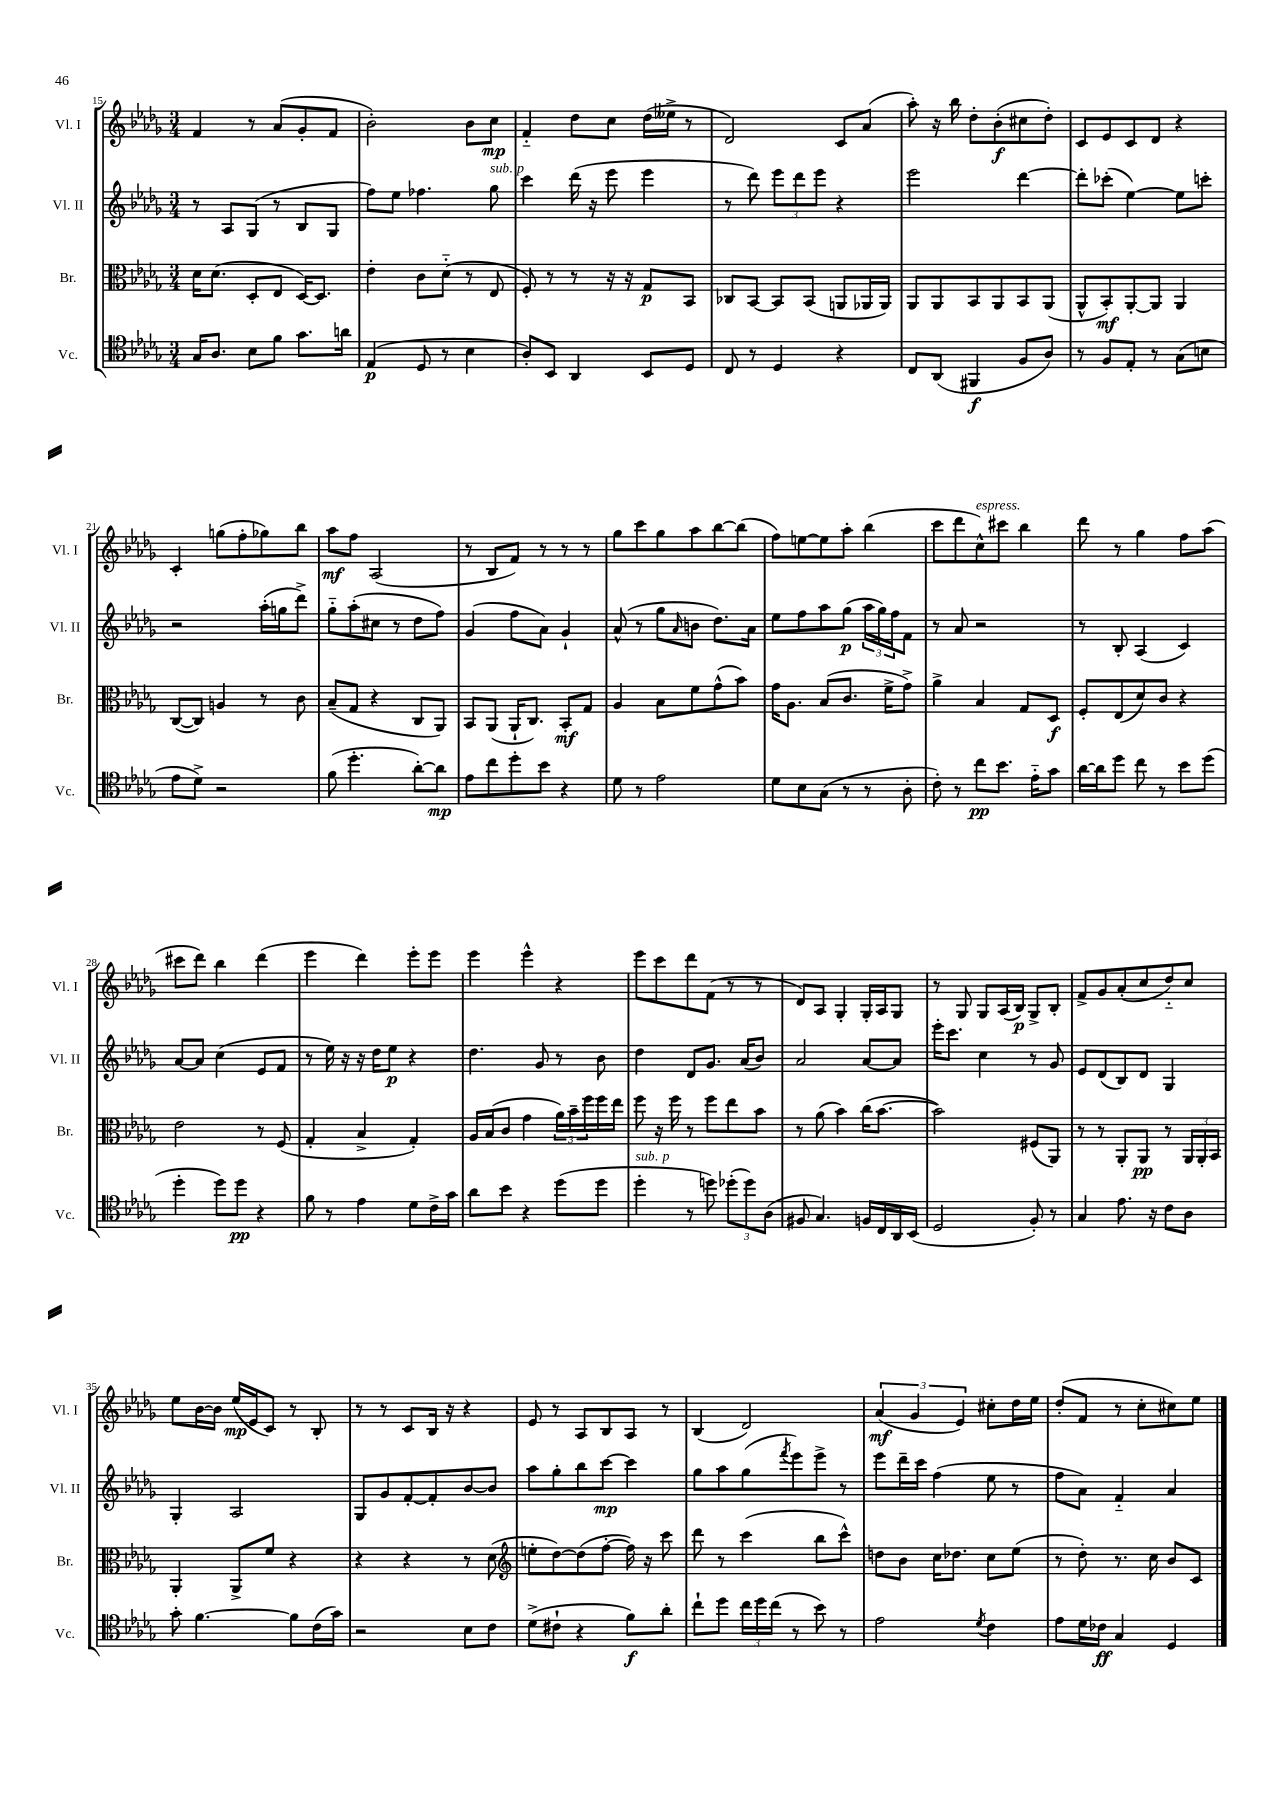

**kern	**dynam	**kern	**dynam	**kern	**dynam	**kern	**dynam
*part4	*part4	*part3	*part3	*part2	*part2	*part1	*part1
*staff4	*staff4	*staff3	*staff3	*staff2	*staff2	*staff1	*staff1
*I"Vc.	*	*I"Br.	*	*I"Vl. II	*	*I"Vl. I	*
*I'Vc.	*	*I'Br.	*	*I'Vl. II	*	*I'Vl. I	*
*clefC4	*	*clefC3	*	*clefG2	*	*clefG2	*
*k[b-e-a-d-g-]	*	*k[b-e-a-d-g-]	*	*k[b-e-a-d-g-]	*	*k[b-e-a-d-g-]	*
*M3/4	*	*M3/4	*	*M3/4	*	*M3/4	*
=15	=15	=15	=15	=15	=15	=15	=15
16G-/KL	.	16d-\KL	.	8r	.	4f/	.
8.A-/J	.	(8.d-\J	.	.	.	.	.
.	.	.	.	8A-/L	.	.	.
8B-\L	.	8D-'/L	.	(8G-/J	.	8r	.
8f\J	.	8E-/J	.	8r	.	(8a-/L	.
8.g-\L	.	[16D-/KL)	.	8B-/L	.	8g-'/	.
.	.	8.D-/J]	.	.	.	.	.
.	.	.	.	8G-/J	.	8f/J	.
16an\Jk	.	.	.	.	.	.	.
=16	=16	=16	=16	=16	=16	=16	=16
(4E-/	p	4e-'\	.	8ff\L)	.	2b-'\)	.
.	.	.	.	8ee-\J	.	.	.
8D-/	.	8c\L	.	4.ff-X\	.	.	.
8r	.	(8d-\J	.	.	.	.	.
4B-\	.	8r	.	.	.	8b-\L	.
!	!	!	!	!LO:TX:a:i:t=sub. p	!	!	!
.	.	8E-/	.	8gg-\	.	8cc\J	mp
=17	=17	=17	=17	=17	=17	=17	=17
8A-'/L)	.	8F'/)	.	4ccc\	.	4f/	.
8BB-/J	.	8r	.	.	.	.	.
4AA-/	.	8r	.	(16ddd-\	.	8dd-\L	.
.	.	.	.	16r	.	.	.
.	.	16r	.	8eee-\	.	8cc\J	.
.	.	16r	.	.	.	.	.
8BB-/L	.	8G-/L	p	4eee-\	.	(16dd-\LL	.
.	.	.	.	.	.	16ee--X^\JJ	.
8D-/J	.	8BB-/J	.	.	.	8r	.
=18	=18	=18	=18	=18	=18	=18	=18
8C/	.	8C-X/L	.	8r	.	2d-/)	.
8r	.	[8BB-/J	.	8ddd-\)	.	.	.
4D-/	.	8BB-/L]	.	12eee-\L	.	.	.
.	.	.	.	12ddd-\	.	.	.
.	.	(8BB-/J	.	.	.	.	.
.	.	.	.	12eee-\J	.	.	.
4r	.	8AAn/L	.	4r	.	8c/L	.
.	.	16AA-X/L	.	.	.	(8a-/J	.
.	.	16AA-/JJ)	.	.	.	.	.
=19	=19	=19	=19	=19	=19	=19	=19
8C/L	.	8AA-/L	.	2eee-\	.	8aa-'\)	.
(8AA-/J	.	8AA-/	.	.	.	16r	.
.	.	.	.	.	.	16bb-\	.
4FF#X/	f	8BB-/	.	.	.	8dd-'\L	.
.	.	8AA-/	.	.	.	(8b-'\	f
8F/L	.	8BB-/	.	[4ddd-\	.	8cc#X\	.
8A-/J)	.	(8AA-/J	.	.	.	8dd-'\J)	.
=20	=20	=20	=20	=20	=20	=20	=20
8r	.	8AA-^^/L	.	8ddd-'\L]	.	8c/L	.
8F/L	.	8BB-'/)	mf	(8ccc-X'\J	.	8e-/	.
8E-'/J	.	[8AA-'/	.	[4ee-\)	.	8c/	.
8r	.	8AA-/J]	.	.	.	8d-/J	.
(8G-\L	.	4AA-/	.	8ee-\L]	.	4r	.
8Bn\J	.	.	.	8cccn'\J	.	.	.
!!LO:LB:g=z
=21	=21	=21	=21	=21	=21	=21	=21
8e-\L	.	([8C/L	.	2r	.	4c'/	.
8d-^\J)	.	8C/J])	.	.	.	.	.
2r	.	4An/	.	.	.	(8ggn\L	.
.	.	.	.	.	.	8ff'\	.
.	.	8r	.	(16aa-'\LL	.	8gg-X\)	.
.	.	.	.	16ggn\J	.	.	.
.	.	8c\	.	8ddd-^\J)	.	8bb-\J	.
=22	=22	=22	=22	=22	=22	=22	=22
(8f\	.	(8B-~/L	.	8gg-\L	.	8aa-\L	mf
4.dd-'\	.	8G-/J	.	(8aa-'\	.	8ff\J	.
.	.	4r	.	8cc#X\J	.	(2A-/	.
.	.	.	.	8r	.	.	.
[8a-'\L)	.	8C/L	.	8dd-\L	.	.	.
8a-\J]	mp	8AA-/J)	.	8ff\J)	.	.	.
=23	=23	=23	=23	=23	=23	=23	=23
8e-\L	.	8BB-/L	.	(4g-/	.	8r	.
8cc\	.	(8AA-/J	.	.	.	8B-/L	.
8dd-'\	.	16AA-`/KL	.	8ff\L	.	8f/J)	.
.	.	8.C/J)	.	.	.	.	.
8b-\J	.	.	.	8a-\J)	.	8r	.
4r	.	8BB-'/L	mf	4g-`/	.	8r	.
.	.	8G-/J	.	.	.	8r	.
=24	=24	=24	=24	=24	=24	=24	=24
8d-\	.	4A-/	.	(8a-^^/	.	8gg-\L	.
8r	.	.	.	8r	.	8ccc\	.
2e-\	.	8B-\L	.	8gg-\L	.	8gg-\	.
.	.	.	.	16qqa-/	.	.	.
.	.	8f\	.	8bn\J	.	8aa-\	.
.	.	(8g-^^\	.	8.dd-\L)	.	[8bb-\	.
.	.	8b-\J)	.	.	.	(8bb-\J]	.
.	.	.	.	16a-\Jk	.	.	.
=25	=25	=25	=25	=25	=25	=25	=25
8d-\L	.	16g-\KL	.	8ee-\L	.	8ff\L)	.
.	.	8.A-\J	.	.	.	.	.
8B-\	.	.	.	8ff\	.	[8een\	.
(8G-\J	.	(8B-/L	.	8aa-\	.	8ee\]	.
8r	.	8.c/J	.	(8gg-\J	p	8aa-'\J	.
8r	.	.	.	24aa-\LL	.	(4bb-\	.
.	.	.	.	24gg-\)	.	.	.
.	.	16f^\KL	.	.	.	.	.
.	.	.	.	24ff\J	.	.	.
8A-'\	.	8g-^\J)	.	8f\J	.	.	.
=26	=26	=26	=26	=26	=26	=26	=26
8c'\)	.	4a-^\	.	8r	.	8ccc\L	.
8r	.	.	.	8a-/	.	8ddd-\	.
!	!	!	!	!	!	!LO:TX:a:i:t=espress.	!
8cc\L	pp	4B-/	.	2r	.	8cc^^\)	.
8.b-\J	.	.	.	.	.	8ccc#X\J	.
.	.	8G-/L	.	.	.	4bb-\	.
16e-\KL	.	.	.	.	.	.	.
8g-\J	.	8D-/J	f	.	.	.	.
=27	=27	=27	=27	=27	=27	=27	=27
[16a-\LL	.	8F'/L	.	8r	.	8ddd-\	.
16a-\J]	.	.	.	.	.	.	.
8dd-\J	.	(8E-/	.	8B-'/	.	8r	.
8cc\	.	8d-/)	.	(4A-/	.	4gg-\	.
8r	.	8c/J	.	.	.	.	.
8b-\L	.	4r	.	4c/)	.	8ff\L	.
(8dd-\J	.	.	.	.	.	(8aa-\J	.
!!LO:LB:g=z
=28	=28	=28	=28	=28	=28	=28	=28
4dd-'\	.	2e-\	.	[8a-/L	.	8ccc#X\L	.
.	.	.	.	8a-/J]	.	8ddd-\J)	.
8dd-\L)	.	.	.	(4cc\	.	4bb-\	.
8dd-\J	pp	.	.	.	.	.	.
4r	.	8r	.	8e-/L	.	(4ddd-\	.
.	.	(8F/	.	8f/J	.	.	.
=29	=29	=29	=29	=29	=29	=29	=29
8f\	.	4G-'/	.	8r	.	4eee-\	.
8r	.	.	.	16ee-\)	.	.	.
.	.	.	.	16r	.	.	.
4e-\	.	4B-^/	.	16r	.	4ddd-\)	.
.	.	.	.	16dd-\KL	.	.	.
.	.	.	.	8ee-\J	p	.	.
8d-\L	.	4G-'/)	.	4r	.	8eee-'\L	.
16c^\L	.	.	.	.	.	8eee-\J	.
16g-\JJ	.	.	.	.	.	.	.
=30	=30	=30	=30	=30	=30	=30	=30
8a-\L	.	16A-/LL	.	4.dd-\	.	4eee-\	.
.	.	(16B-/J	.	.	.	.	.
8b-\J	.	8c/J	.	.	.	.	.
4r	.	4g-\	.	.	.	4eee-^^\	.
.	.	.	.	8g-/	.	.	.
(8dd-\L	.	24a-\LL)	.	8r	.	4r	.
.	.	24b-~\	.	.	.	.	.
.	.	24ff\	.	.	.	.	.
8dd-\J	.	16ff\	.	8b-\	.	.	.
.	.	16ee-\JJ	.	.	.	.	.
=31	=31	=31	=31	=31	=31	=31	=31
!LO:TX:a:i:t=sub. p	!	!	!	!	!	!	!
4dd-'\	.	8ff\	.	4dd-\	.	8eee-\L	.
.	.	16r	.	.	.	8ccc\	.
.	.	16ff\	.	.	.	.	.
8r	.	8r	.	8d-/L	.	8ddd-\	.
8ddn\)	.	8ff\L	.	8.g-/J	.	(8f\J	.
(12dd-X'\L	.	8ee-\	.	.	.	8r	.
.	.	.	.	(16a-/KL	.	.	.
12dd-\)	.	.	.	.	.	.	.
.	.	8b-\J	.	8b-/J)	.	8r	.
(12A-\J	.	.	.	.	.	.	.
=32	=32	=32	=32	=32	=32	=32	=32
8F#X/	.	8r	.	2a-/	.	8d-/L)	.
4.G-/)	.	(8a-\	.	.	.	8A-/J	.
.	.	4b-\)	.	.	.	4G-'/	.
16Fn/LL	.	(16cc\KL	.	[8a-/L	.	16G-'/LL	.
16C/	.	[8.b-\J	.	.	.	16A-/J	.
16AA-/	.	.	.	8a-/J]	.	8G-/J	.
(16BB-/JJ	.	.	.	.	.	.	.
=33	=33	=33	=33	=33	=33	=33	=33
2D-/	.	2b-\])	.	16eee-'\KL	.	8r	.
.	.	.	.	8.ccc\J	.	.	.
.	.	.	.	.	.	8G-/	.
.	.	.	.	4cc\	.	8G-/L	.
.	.	.	.	.	.	(16A-/L	.
.	.	.	.	.	.	16B-/JJ)	p
8F'/)	.	(8F#X/L	.	8r	.	8G-^/L	.
8r	.	8AA-/J)	.	8g-/	.	8B-'/J	.
=34	=34	=34	=34	=34	=34	=34	=34
4G-/	.	8r	.	8e-/L	.	8f^/L	.
.	.	8r	.	(8d-/	.	8g-/	.
8.e-\	.	8AA-'/L	.	8B-/)	.	(8a-'/	.
.	.	8AA-/J	pp	8d-/J	.	8cc/	.
16r	.	.	.	.	.	.	.
8c\L	.	8r	.	4G-/	.	8dd-/)	.
8A-\J	.	24AA-/LL	.	.	.	8cc/J	.
.	.	24AA-'/	.	.	.	.	.
.	.	24BB-/JJ	.	.	.	.	.
!!LO:LB:g=z
=35	=35	=35	=35	=35	=35	=35	=35
8g-'\	.	4AA-'/	.	4G-'/	.	8ee-\L	.
[4.f\	.	.	.	.	.	[16b-\L	.
.	.	.	.	.	.	16b-\JJ]	.
.	.	8AA-^/L	.	2A-/	.	(16ee-/LL	mp
.	.	.	.	.	.	16e-/J	.
.	.	8f/J	.	.	.	8c/J)	.
8f\L]	.	4r	.	.	.	8r	.
(16c\L	.	.	.	.	.	8B-'/	.
16g-\JJ)	.	.	.	.	.	.	.
=36	=36	=36	=36	=36	=36	=36	=36
2r	.	4r	.	8G-/L	.	8r	.
.	.	.	.	8g-/	.	8r	.
.	.	4r	.	[8f'/	.	8c/L	.
.	.	.	.	8f'/]	.	16B-/Jk	.
.	.	.	.	.	.	16r	.
8B-\L	.	8r	.	[8b-/	.	4r	.
8c\J	.	(8d-\	.	8b-/J]	.	.	.
=37	=37	=37	=37	=37	=37	=37	=37
*	*	*clefG2	*	*	*	*	*
(8d-^\L	.	8een'\L	.	8aa-\L	.	8e-/	.
8c#X`\J	.	[8dd-\)	.	8gg-'\	.	8r	.
4r	.	(8dd-\]	.	8bb-\	.	8A-/L	.
.	.	[8ff'\J	.	[8ccc\J	mp	8B-/	.
8f\L)	f	16ff\])	.	4ccc\]	.	8A-/J	.
.	.	16r	.	.	.	.	.
8a-'\J	.	8ccc\	.	.	.	8r	.
=38	=38	=38	=38	=38	=38	=38	=38
8cc`\L	.	8ddd-\	.	8gg-\L	.	(4B-/	.
8dd-\J	.	8r	.	8aa-\	.	.	.
24cc\LL	.	(4ccc\	.	(8gg-\	.	2d-/)	.
24dd-\	.	.	.	.	.	.	.
(24cc\JJ	.	.	.	.	.	.	.
.	.	.	.	8qfff/	.	.	.
8r	.	.	.	8eee-\)	.	.	.
8b-\)	.	8bb-\L	.	8eee-^\J	.	.	.
8r	.	8ccc^^\J)	.	8r	.	.	.
=39	=39	=39	=39	=39	=39	=39	=39
2e-\	.	8ddn\L	.	8eee-\L	.	(6a-/	mf
.	.	8b-\J	.	16ddd-~\L	.	.	.
.	.	.	.	.	.	6g-/	.
.	.	.	.	16ccc\JJ	.	.	.
.	.	16cc\KL	.	(4ff\	.	.	.
.	.	8.dd-X\J	.	.	.	.	.
.	.	.	.	.	.	6e-/)	.
8qd-/	.	.	.	.	.	.	.
4c\	.	8cc\L	.	8ee-\	.	8cc#X'\L	.
.	.	(8ee-\J	.	8r	.	16dd-\L	.
.	.	.	.	.	.	16ee-\JJ	.
=40	=40	=40	=40	=40	=40	=40	=40
8e-\L	.	8r	.	8ff\L	.	(8dd-'/L	.
16d-\L	.	8dd-'\)	.	8a-\J)	.	8f/J	.
16c-X\JJ	ff	.	.	.	.	.	.
4G-/	.	8.r	.	4f/	.	8r	.
.	.	.	.	.	.	8cc'\L	.
.	.	16cc\	.	.	.	.	.
4D-/	.	8b-/L	.	4a-/	.	8cc#X\)	.
.	.	8c/J	.	.	.	8ee-\J	.
==	==	==	==	==	==	==	==
*-	*-	*-	*-	*-	*-	*-	*-
